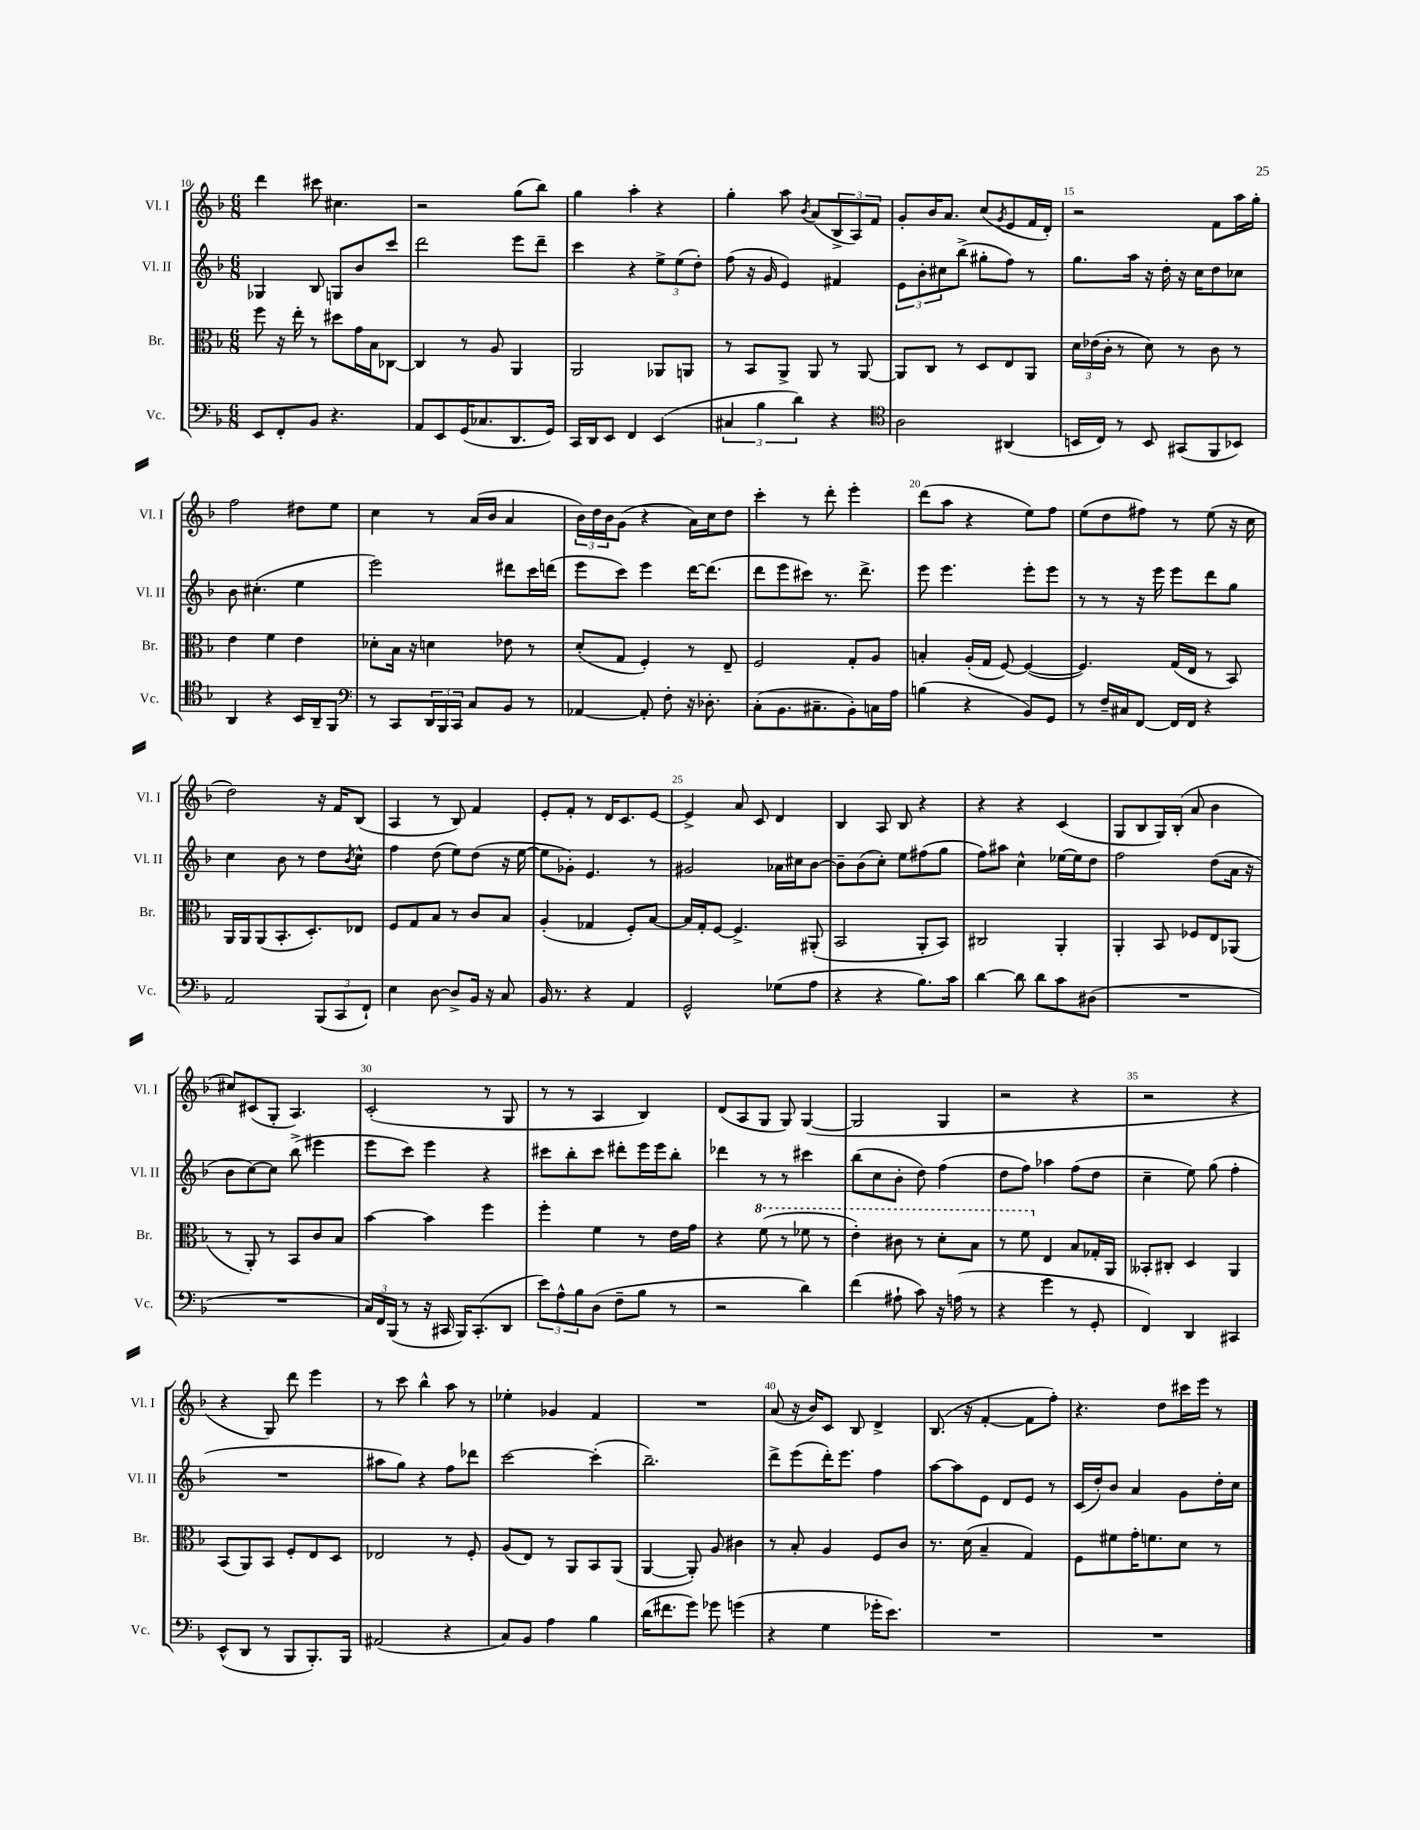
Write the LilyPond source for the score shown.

<<
\new StaffGroup <<
\new Staff = "s0" \with { instrumentName = "Vl. I" shortInstrumentName = "Vl. I" } {
    \clef treble \key f \major \numericTimeSignature \time 6/8
    d'''4 cis'''8 cis''4. |
    r2 g''8( bes''8) |
    g''4 a''4-. r4 |
    g''4-. a''8 \acciaccatura { bes'8 } a'8( \tuplet 3/2 { bes8-> a8) f'8 } |
    g'8-. bes'16 a'8. c''8( \acciaccatura { g'8 } e'8 f'16 d'16-.) |
    r2 f'8 a''16 g''16-. |
    f''2 dis''8 e''8 |
    c''4 r8 a'16( bes'16 a'4 |
    \tuplet 3/2 { bes'16) d''16 bes'16 } g'8( r4 a'16) c''16 d''8 |
    c'''4-. r8 d'''8-. e'''4-. |
    d'''8( a''8 r4 e''8) f''8 |
    e''8( d''8 fis''8) r8 e''8( r16 c''16 |
    d''2) r16 f'16 bes8( |
    a4 r8 bes8) f'4 |
    e'8-. f'8-. r8 d'16 c'8. e'8~ |
    e'4-> a'8 c'8 d'4 |
    bes4 a8 bes8 r4 |
    r4 r4 c'4( |
    g8 bes8 g16) bes16-.( a'8 bes'4 |
    cis''8) cis'8( g8-. a4.) |
    c'2-.( r8 g8 |
    r8 r8 a4 bes4) |
    d'8( a8 g8 g8) g4~( |
    g2 g4 |
    r2 r4 |
    r2 r4 |
    r4 g8) d'''8 e'''4 |
    r8 c'''8 bes''4-^ a''8 r8 |
    ees''4-. ges'4 f'4 |
    R2. |
    a'8( r16 bes'16) c'8 bes8 d'4-> |
    bes8.( r16 f'4~-. f'8 f''8-.) |
    r4. d''8 cis'''16 e'''16 r8 \bar "|." |
}
\new Staff = "s1" \with { instrumentName = "Vl. II" shortInstrumentName = "Vl. II" } {
    \clef treble \key f \major \numericTimeSignature \time 6/8
    ges4 bes8 g8 bes'8 c'''8 |
    d'''2 e'''8 d'''8-- |
    c'''4 r4 \tuplet 3/2 { e''8-> e''8( d''8-.) } |
    f''8( r16 g'16 e'4) fis'4 |
    \tuplet 3/2 { e'8 bes'8-. cis''8 } bes''8->( gis''8-. f''8) r8 |
    g''8. a''16 r16 d''16-. r16 c''16 d''8 ces''8 |
    bes'8 cis''4.-.( e''4 |
    e'''2) dis'''8 c'''16 d'''16( |
    e'''8 c'''8) e'''4 d'''16~ d'''8.( |
    d'''8 e'''8 cis'''8) r8. d'''8.-> |
    e'''8 e'''4. e'''8-. e'''8 |
    r8 r8 r16 e'''16 e'''8 d'''8 g''8 |
    c''4 bes'8 r8 d''8 \acciaccatura { bes'8 } c''8-^ |
    f''4 d''8( e''8) d''8( r16 e''16~ |
    e''8 ges'8-.) e'4. r8 |
    gis'2 aes'16 cis''16 bes'8~ |
    bes'8-- bes'8( c''8-.) e''8 fis''8( g''8 |
    f''8) ais''8 c''4-^ ees''16~ ees''16 d''8 |
    f''2 d''8( a'16 r16 |
    bes'8 c''8~) c''8 bes''8->( eis'''4 |
    e'''8 c'''8) e'''4 r4 |
    cis'''8 bes''8-. cis'''8 dis'''8-. e'''16 e'''16 bes''8-. |
    des'''4 r8 r8 cis'''4 |
    bes''8( c''8 bes'8-. d''8) f''4( |
    d''8 f''8) aes''4 f''8( d''8 |
    c''4-- e''8) g''8( f''4-. |
    R2. |
    ais''8 g''8) r4 f''8 des'''8 |
    c'''2~ c'''4-.( |
    bes''2.--) |
    d'''8-> e'''8( d'''16-.) e'''8. f''4 |
    a''8~ a''8 e'8 d'8 e'8 r8 |
    c'16( d''16-.) bes'8 a'4 g'8 d''16-. c''16 \bar "|." |
}
\new Staff = "s2" \with { instrumentName = "Br." shortInstrumentName = "Br." } {
    \clef alto \key f \major \numericTimeSignature \time 6/8
    f''8 r16 e''16-. r8 dis''8 g'16 bes16 ces8~ |
    ces4 r8 a8 a,4 |
    a,2 aes,8 a,8 |
    r8 bes,8 a,8-> a,8 r8 a,8~ |
    a,8 c8 r8 d8 e8 a,8 |
    \tuplet 3/2 { d'16 ees'16( c'16-. } r8 d'8) r8 c'8 r8 |
    e'4 f'4 e'4 |
    des'8-. bes16 r16 d'4 ees'8 r8 |
    d'8-.( g8 f4-.) r8 e8-- |
    f2 g8-. a8 |
    b4-. a16-.( g16 f8~) f4~( |
    f4.) g16( e16 r8 bes,8) |
    a,16 a,16 a,8( bes,8.-. d8.-.) ees8 |
    f8 g8 bes8 r8 c'8 bes8 |
    a4-.( ges4 f8-.) bes8~ |
    bes16 g16-. f8~ f4.-> ais,8-.( |
    bes,2 a,8-. bes,8) |
    cis2 a,4-. |
    a,4-. bes,8 fes8 e8 aes,8( |
    r8 a,8-.) r8 bes,8 c'8 bes8 |
    bes'4~ bes'4 f''4 |
    f''4-. f'4 r8 e'16 g'16 |
    r4 \ottava #1 f''8( r8 fes''8 r8 |
    e''4-.) cis''8 r8 d''8-. bes'8 |
    r8 f''8 \ottava #0 e4 bes8 ges16-. a,16 |
    beses,8-. cis8-. d4 a,4 |
    bes,8( a,8) bes,8 f8-. e8 d8 |
    ees2 r8 f8-. |
    a8( e8) r8 a,8 bes,8 a,8( |
    a,4~ a,8-.) a8 cis'4 |
    r8 bes8-. a4 f8 c'8 |
    r8. d'16( bes4-- g4) |
    f8 fis'8 g'16-. f'8. d'8 r8 \bar "|." |
}
\new Staff = "s3" \with { instrumentName = "Vc." shortInstrumentName = "Vc." } {
    \clef bass \key f \major \numericTimeSignature \time 6/8
    e,8 f,8-. bes,8 r4. |
    a,8 e,8 g,16( ces8. d,8. g,16) |
    c,16 d,16 e,8 f,4 e,4( |
    \tuplet 3/2 { cis4 bes4 d'4) } r4 |
    \clef tenor a2 ais,4( |
    b,16 c16) r8 b,8 gis,8( f,8 bes,8) |
    a,4 r4 bes,16 a,16-- f,8 |
    \clef bass r8 c,8 \tuplet 3/2 { d,16 bes,,16 c,16 } c8 bes,8 r8 |
    aes,4~ aes,8-. f8-. r16 des8.-. |
    c8-.( bes,8. cis8.-- bes,8-.) c16 a16 |
    b4( r4 bes,8) g,8 |
    r8 f16-- cis16 f,8~ f,16 f,16 r4 |
    a,2 \tuplet 3/2 { bes,,8( c,8 f,8-!) } |
    e4 d8~ d8-> bes,16 r16 c8 |
    bes,16 r8. r4 a,4 |
    g,2-^ ges8( a8 |
    r4 r4 bes8.) c'16 |
    d'4~ d'8 d'8 c'8 dis8( |
    R2. |
    R2. |
    \tuplet 3/2 { c16) f,16 bes,,16( } r8 r16 cis,16 bes,,16) cis,8.-.( d,8 |
    \tuplet 3/2 { e'8) a8-^ bes8 } d8( f8-- bes8 r8 |
    r2 d'4) |
    f'4( ais8-! c'8) r16 a16( r8 |
    r4 g'4 r8 g,8-. |
    f,4) d,4 cis,4 |
    e,8-^( d,8 r8 bes,,8 bes,,8.-.) bes,,16 |
    ais,2( r4 |
    c8) bes,8 a4 bes4 |
    d'16( fis'8. g'8) ges'8 g'4( |
    r4 g4 ges'16-. e'8.) |
    R2. |
    R2. \bar "|." |
}
>>
>>
\layout { \context { \Score currentBarNumber = #10 \override BarNumber.break-visibility = ##(#f #t #t) barNumberVisibility = #(every-nth-bar-number-visible 5) } }
